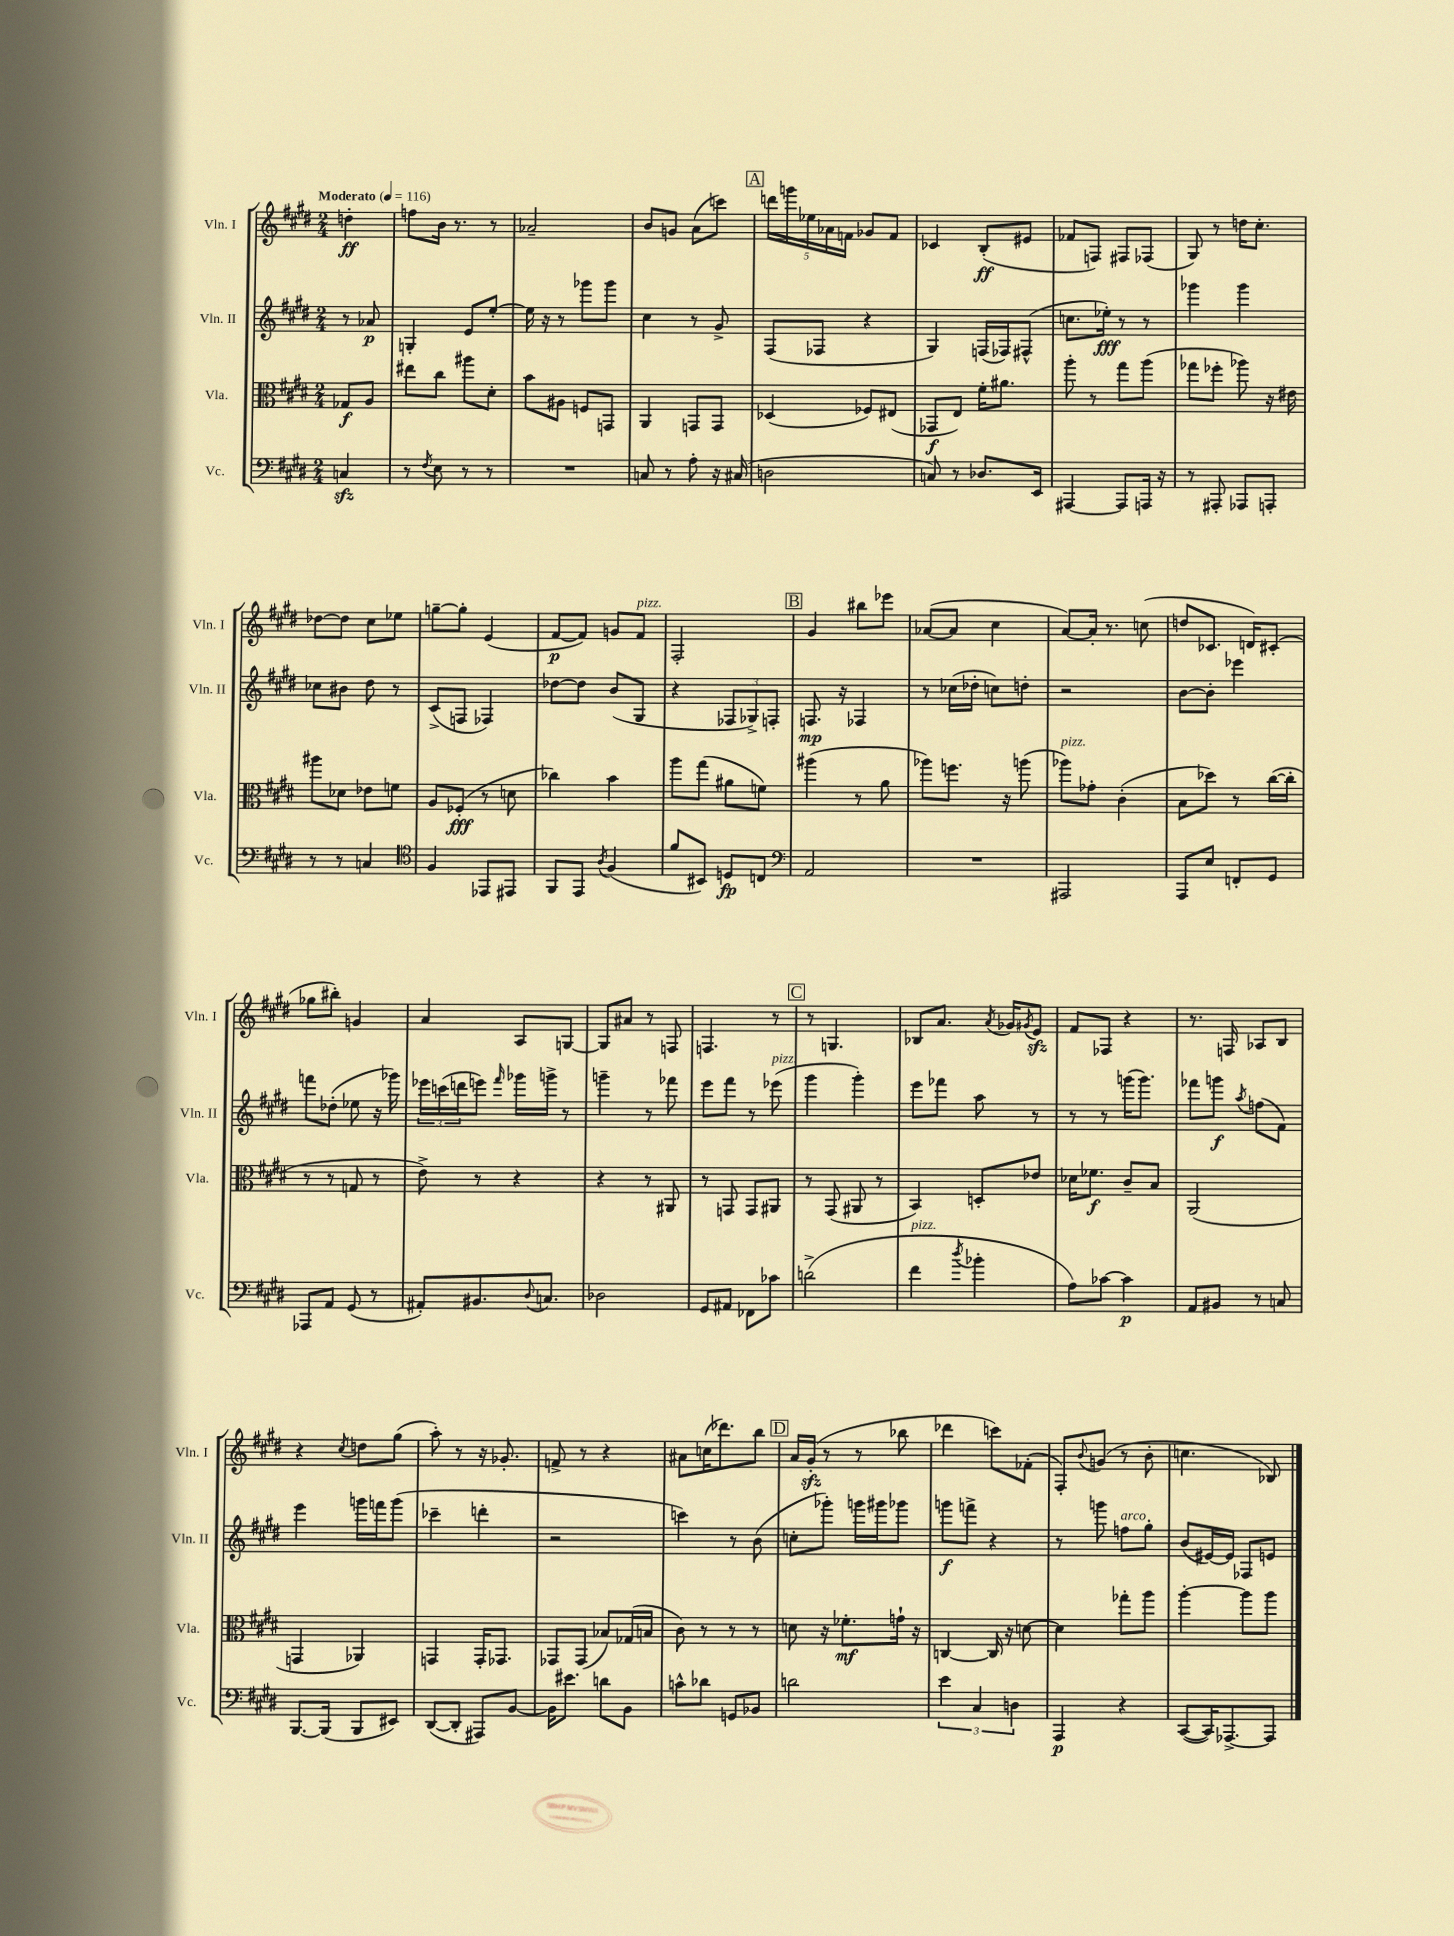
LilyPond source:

<<
\new StaffGroup <<
\new Staff = "s0" \with { instrumentName = "Vln. I" shortInstrumentName = "Vln. I" } {
    \clef treble \key e \major \numericTimeSignature \time 2/4 \partial 4 \tempo "Moderato" 4 = 116
    d''4-.\ff |
    f''8 b'16 r8. r8 |
    aes'2-- |
    b'8 g'8 a'8( c'''8) |
    \mark \markup { \box "A" } \tuplet 5/4 { d'''16 g'''16 ees''16 aes'16 f'16 } ges'8 f'8 |
    ces'4 b8-.\ff( eis'8 |
    fes'8 f8) fis8 fes8( |
    gis8) r8 d''16 cis''8.-. |
    des''8~ des''8 cis''8 ees''8 |
    g''8~-- g''8-. e'4( |
    fis'8~\p fis'8) g'8 fis'8^\markup { \italic "pizz." } |
    fis2-. |
    \mark \markup { \box "B" } gis'4 bis''8 ees'''8 |
    aes'8~( aes'8 cis''4 |
    a'8~) a'16-. r8. c''8( |
    d''8 ces'8. d'16) cis'8-.( |
    ges''8 bis''8-.) g'4 |
    a'4 a8 g8~ |
    g8 ais'8 r8 f8 |
    f4. r8 |
    \mark \markup { \box "C" } r8 g4. |
    bes8 a'8. \acciaccatura { a'8 } ges'16 \acciaccatura { gis'8 } e'8\sfz |
    fis'8 fes8 r4 |
    r8. f16 aes8 b8 |
    r4 \acciaccatura { cis''8 } d''8 gis''8( |
    a''8-.) r8 r16 ges'8.-. |
    f'8-> r8 r4 |
    ais'8 c''16( des'''8.) b''8 |
    \mark \markup { \box "D" } a'16 gis'16-.\sfz( r8 r8 bes''8 |
    des'''4 c'''8) fes'8-.( |
    fis8-.) \appoggiatura { b'8 } g'8( r8 b'8-. |
    c''4. bes8) \bar "|." |
}
\new Staff = "s1" \with { instrumentName = "Vln. II" shortInstrumentName = "Vln. II" } {
    \clef treble \key e \major \numericTimeSignature \time 2/4 \partial 4
    r8 aes'8\p |
    g4-. e'8 e''8~-. |
    e''16 r16 r8 ges'''8 ges'''8 |
    cis''4 r8 gis'8-> |
    \mark \markup { \box "A" } fis8( fes8 r4 |
    gis4) f16( fes16) fis8-^( |
    c''8. ees''16-.\fff) r8 r8 |
    ges'''4 ges'''4 |
    ces''8 bis'8 dis''8 r8 |
    cis'8->( f8 fes4) |
    des''8~ des''8 b'8( gis8 |
    r4 \tuplet 3/2 { fes8 ges8->) f8-. } |
    \mark \markup { \box "B" } f8.\mp r16 fes4 |
    r8 ces''16( des''16-. c''8) d''8-. |
    r2 |
    b'8~ b'8-. ees'''4 |
    f'''8 des''8-.( ees''8 r16 ges'''16) |
    \tuplet 3/2 { ees'''16 c'''16( d'''16 } e'''8) \grace { fis'''16 } ges'''16 g'''16-> r8 |
    g'''4-- r8 fes'''8 |
    e'''8 fis'''8 r8 ees'''8^\markup { \italic "pizz." }( |
    \mark \markup { \box "C" } gis'''4 gis'''4-.) |
    e'''8 fes'''8 a''8 r8 |
    r8 r8 g'''16( g'''8.) |
    fes'''8 g'''8\f \acciaccatura { a''8 } f''8( fis'8) |
    e'''4 g'''16 f'''16 g'''8( |
    ces'''4-- d'''4-. |
    r2 |
    c'''4) r8 b'8( |
    \mark \markup { \box "D" } c''8-. ges'''8-.) g'''16 gis'''16 ges'''8 |
    g'''8\f f'''8-> r4 |
    r8 g'''8 f''8^\markup { \italic "arco" } gis''8-. |
    b'8( eis'16~) eis'16 fes8 e'8 \bar "|." |
}
\new Staff = "s2" \with { instrumentName = "Vla." shortInstrumentName = "Vla." } {
    \clef alto \key e \major \numericTimeSignature \time 2/4 \partial 4
    ges8\f a8 |
    eis''8 cis''8 ais''8 dis'8-. |
    b'8 ais8 f8 g,8 |
    a,4 g,8 g,8 |
    \mark \markup { \box "A" } des4( fes8) eis8( |
    ges,8\f e8) fis'16-. ais'8. |
    a''8-. r8 gis''8 a''8( |
    ges''8 fes''8-. aes''8) r16 eis'16 |
    ais''8 des'8 ees'8 f'8 |
    a8 fes8-.\fff( r8 d'8 |
    ces''4) b'4 |
    a''8 gis''8( ais'8 f'8) |
    \mark \markup { \box "B" } ais''4( r8 a'8 |
    aes''8) f''8. r16 a''8( |
    aes''8^\markup { \italic "pizz." }) ges'8-. cis'4-.( |
    b8 des''8) r8 cis''16~( cis''16-. |
    r8 r8 g8 r8 |
    e'8->) r8 r4 |
    r4 r8 ais,8 |
    r8 g,8 g,8 ais,8 |
    \mark \markup { \box "C" } r8 gis,8( ais,8 r8 |
    b,4) d8-. ees'8 |
    des'16 fes'8.\f cis'8-- b8 |
    a,2( |
    g,4 aes,4) |
    g,4 g,16-. ges,8. |
    ges,8 ges,8( bes8) ges16( b16 |
    cis'8) r8 r8 r8 |
    \mark \markup { \box "D" } d'8 r16 fes'8.-.\mf g'16-! r16 |
    c4~ c16 r16 d'8~ |
    d'4 ges''8-. a''8 |
    a''4~-. a''8 a''8 \bar "|." |
}
\new Staff = "s3" \with { instrumentName = "Vc." shortInstrumentName = "Vc." } {
    \clef bass \key e \major \numericTimeSignature \time 2/4 \partial 4
    c4\sfz |
    r8 \acciaccatura { fis8 } e8 r8 r8 |
    R2 |
    c8 r8 a8-. r16 cis16( |
    \mark \markup { \box "A" } d2 |
    c8) r8 des8. e,16 |
    ais,,4~ ais,,8 a,,16 r16 |
    r8 ais,,8-. aes,,8 a,,8-. |
    r8 r8 c4 |
    \clef tenor fis4 ees,8 eis,8 |
    fis,8 e,8 \acciaccatura { a8 } fis4( |
    fis'8 bis,8) d8\fp c8 |
    \mark \markup { \box "B" } \clef bass a,2 |
    R2 |
    ais,,2 |
    a,,8 e8 f,8-. gis,8 |
    aes,,8 a,8 gis,8( r8 |
    ais,8-.) bis,8. \appoggiatura { dis8 } c8. |
    des2 |
    gis,8 ais,8 fes,8 ces'8 |
    \mark \markup { \box "C" } d'2->( |
    fis'4^\markup { \italic "pizz." } \acciaccatura { dis''8 } bes'4-. |
    a8) ces'8~ ces'4\p |
    a,8 bis,8 r8 c8 |
    b,,8.~ b,,16( b,,8 eis,8) |
    dis,8~( dis,8-. ais,,8) b,8~ |
    b,16 eis'8. d'8 b,8 |
    c'8-^ des'8 g,8 bes,8 |
    \mark \markup { \box "D" } d'2 |
    \tuplet 3/2 { e'4 cis4 d4 } |
    a,,4\p r4 |
    cis,8~( cis,16) aes,,8.~-> aes,,8 \bar "|." |
}
>>
>>
\layout { \context { \Score \remove "Bar_number_engraver" } }
